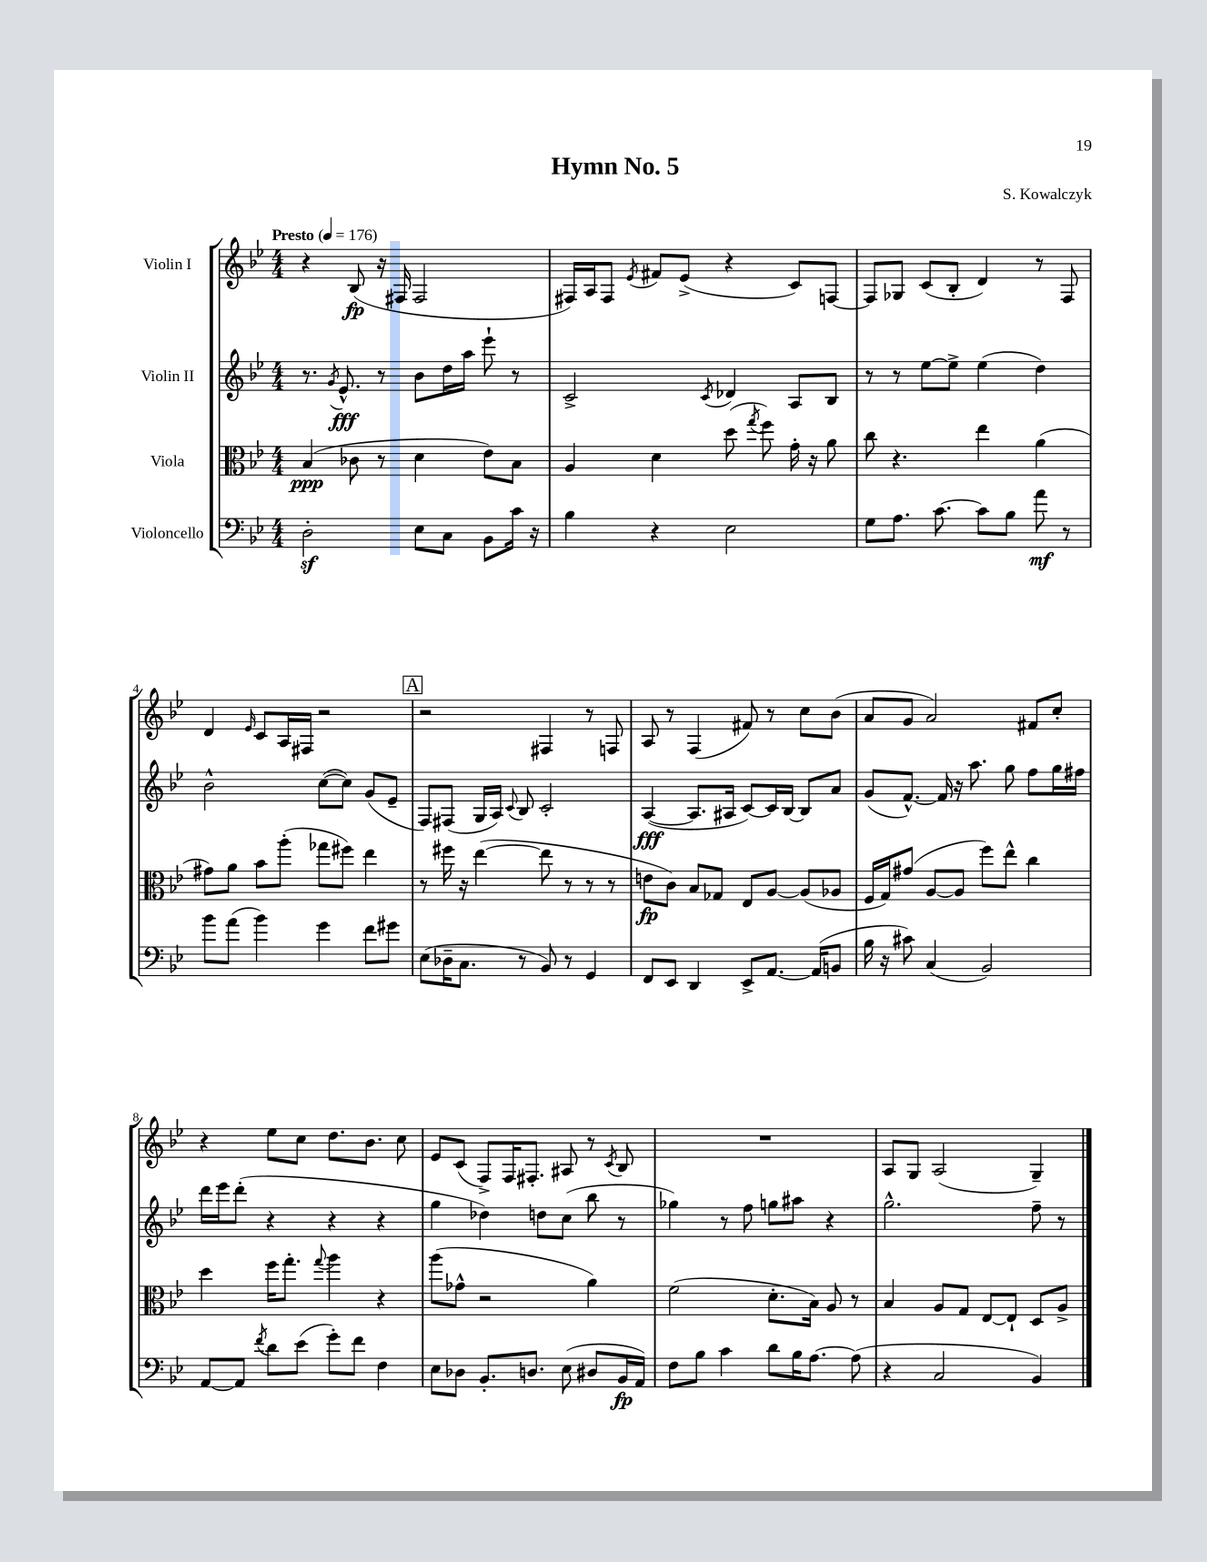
\header { title = "Hymn No. 5" composer = "S. Kowalczyk" }
<<
\new StaffGroup <<
\new Staff = "s0" \with { instrumentName = "Violin I" } {
    \clef treble \key bes \major \numericTimeSignature \time 4/4 \tempo "Presto" 4 = 176
    \autoBeamOff r4 bes8\fp( r16 fis16 fis2 |
    fis16[) a16 fis8] \acciaccatura { ees'8 } fis'8[ ees'8]->( r4 c'8[) f8]~ |
    f8[ ges8] c'8[( bes8]-. d'4) r8 f8 |
    d'4 \grace { ees'16 } c'8[ a16 fis16] r2 |
    \mark \markup { \box "A" } r2 fis4 r8 f8 |
    a8 r8 f4( fis'8) r8 c''8[ bes'8]( |
    a'8[ g'8] a'2) fis'8[ c''8]-. |
    r4 ees''8[ c''8] d''8.[ bes'8.] c''8 |
    ees'8[ c'8]( f8[->) f16 fis8.]-. ais8 r8 \acciaccatura { c'8 } bes8 |
    R1 |
    a8[ g8] a2( g4--) \bar "|." |
}
\new Staff = "s1" \with { instrumentName = "Violin II" } {
    \clef treble \key bes \major \numericTimeSignature \time 4/4
    \autoBeamOff r8. \acciaccatura { g'8 } ees'8.-^\fff r8 bes'8[ d''16 a''16] ees'''8-! r8 |
    c'2-> \acciaccatura { c'8 } des'4 a8[ bes8] |
    r8 r8 ees''8[~ ees''8]-> ees''4( d''4) |
    bes'2-^ c''8[~( c''8]) g'8[( ees'8]-- |
    \mark \markup { \box "A" } f8[) fis8]( g16[ a16]) \appoggiatura { c'8 } bes8 c'2-. |
    a4~\fff( a8.[ ais16] c'8[~) c'16 bes16]~ bes8[ a'8] |
    g'8[( f'8.]~-^) f'16 r16 a''8. g''8 f''8[ g''16 fis''16] |
    d'''16[ ees'''16 d'''8]-.( r4 r4 r4 |
    g''4 des''4) d''8[ c''8]( bes''8 r8 |
    ges''4) r8 f''8 g''8[ ais''8] r4 |
    g''2.-^ f''8-- r8 \bar "|." |
}
\new Staff = "s2" \with { instrumentName = "Viola" } {
    \clef alto \key bes \major \numericTimeSignature \time 4/4
    \autoBeamOff bes4\ppp( ces'8 r8 d'4 ees'8[) bes8] |
    a4 d'4 d''8( \acciaccatura { g''8 } f''8) g'16-. r16 a'8 |
    c''8 r4. ees''4 a'4( |
    gis'8[) a'8] bes'8[ a''8]-.( ges''8[ fis''8]) ees''4 |
    \mark \markup { \box "A" } r8 fis''16 r16 ees''4~( ees''8 r8 r8 r8 |
    e'8[\fp c'8]) bes8[ ges8] ees8[ a8]~ a8[( aes8] |
    f16[ g16) gis'8]( a8[~ a8] f''8[) ees''8]-^ c''4 |
    d''4 f''16[ g''8.]-. \appoggiatura { g''8 } a''4 r4 |
    a''8[( ges'8]-^ r2 a'4) |
    f'2( d'8.[-. bes16]) a8 r8 |
    bes4 a8[ g8] ees8[~ ees8]-! d8[ a8]-> \bar "|." |
}
\new Staff = "s3" \with { instrumentName = "Violoncello" } {
    \clef bass \key bes \major \numericTimeSignature \time 4/4
    \autoBeamOff d2-.\sf ees8[ c8] bes,8[ c'16] r16 |
    bes4 r4 ees2 |
    g8[ a8.] c'8.~ c'8[ bes8] a'8\mf r8 |
    bes'8[ a'8]( bes'4) g'4 f'8[ gis'8] |
    \mark \markup { \box "A" } ees8[( des16-- c8.] r8 bes,8) r8 g,4 |
    f,8[ ees,8] d,4 ees,8[-> a,8.]~ a,16[( b,8] |
    bes16 r16 cis'8) c4( bes,2) |
    a,8[~ a,8] \acciaccatura { f'8 } d'8[ ees'8]( g'8[-.) f'8] f4 |
    ees8[ des8] bes,8.[-. d8.] ees8( dis8[ bes,16\fp a,16]) |
    f8[ bes8] c'4 d'8[ bes16 a8.]~ a8( |
    r4 c2 bes,4) \bar "|." |
}
>>
>>
